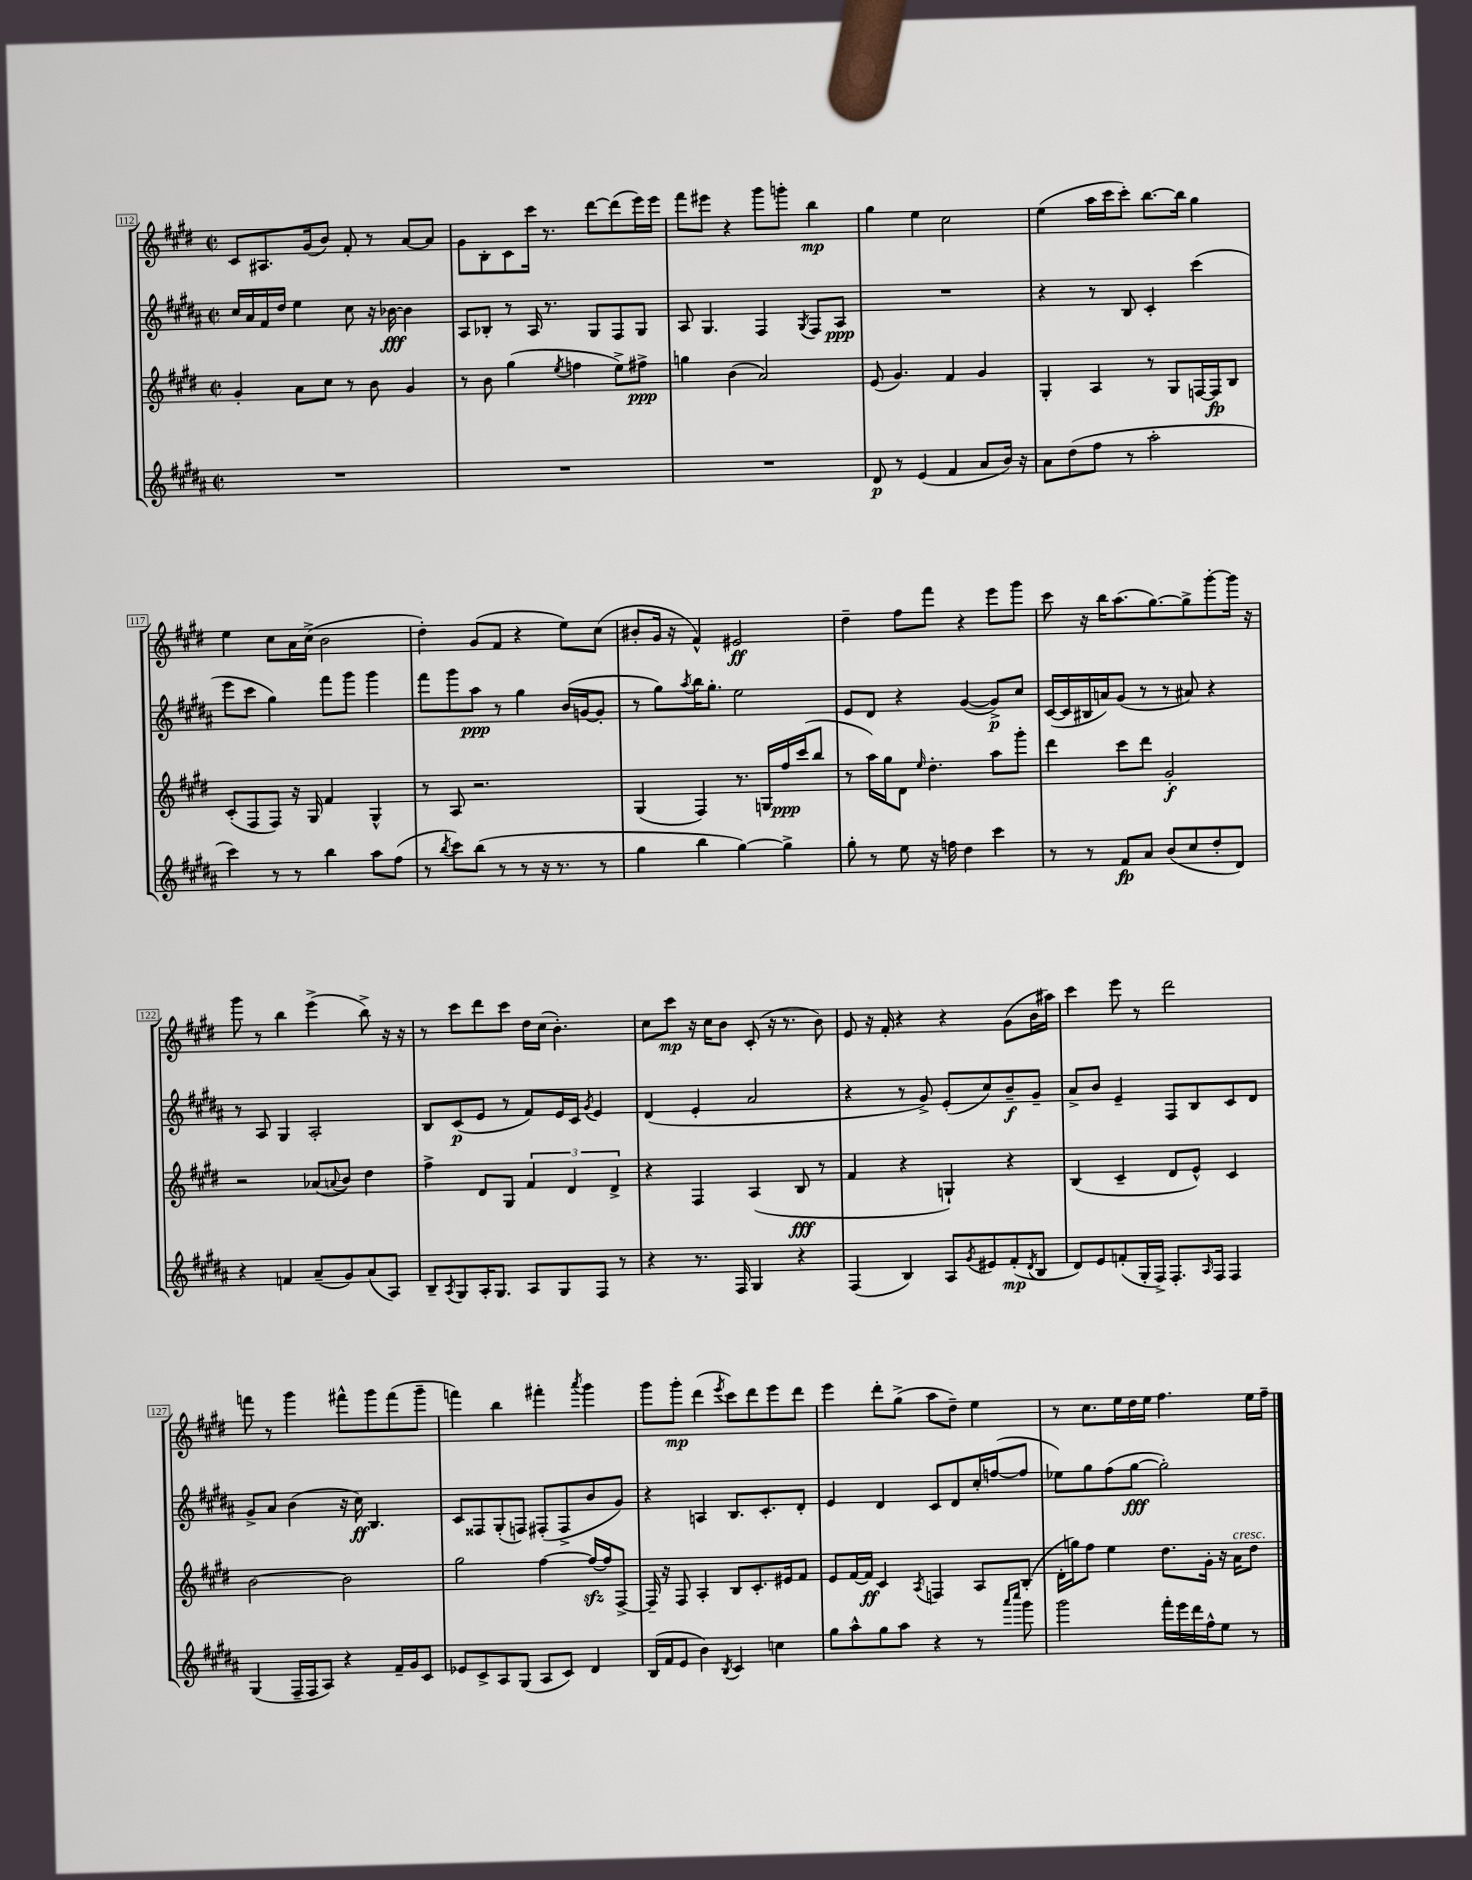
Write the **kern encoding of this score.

**kern	**kern	**kern	**kern
*staff4	*staff3	*staff2	*staff1
*clefG2	*clefG2	*clefG2	*clefG2
*k[f#c#g#d#a#]	*k[f#c#g#d#]	*k[f#c#g#d#a#]	*k[f#c#g#d#]
*M2/2	*M2/2	*M2/2	*M2/2
*met(c|)	*met(c|)	*met(c|)	*met(c|)
1r	4g#'	16cc#	8c#
.	.	16a#	.
.	.	16f#	8.A#
.	.	16dd#	.
.	8a	4ee	.
.	.	.	(16g#
.	8cc#	.	8b)
.	8r	8cc#	8f#'
.	8b	16r	8r
.	.	[16b-	.
.	4g#	4b-]	[8a
.	.	.	8a]
=	=	=	=
1r	8r	8A#	8g#
.	8b	8B-'	8B'
.	(4gg#	8r	8c#
.	.	16A#	16ccc#
.	.	8.r	8.r
.	8qee	.	.
.	4ff	.	.
.	.	8G#	[8ddd#
.	8ee^)	8F#	(8ddd#]
.	8ff#^	8G#	16eee)
.	.	.	16eee
=	=	=	=
1r	4gg	8A#	8fff#
.	.	4.G#	8eee#
.	(4b	.	4r
.	2a)	4F#	8ggg#
.	.	.	8ggg'
.	.	8qG#	.
.	.	8F#	4bb
.	.	8A#	.
=	=	=	=
8d#	(8e	1r	4gg#
8r	4.g#)	.	.
(4e	.	.	4ee
4f#	4f#	.	2cc#
8a#	4g#	.	.
16b)	.	.	.
16r	.	.	.
=	=	=	=
8a#	4G#'	4r	(4ee
(8dd#	.	.	.
8ff#	4A	8r	16aa
.	.	.	16ccc#
8r	.	8B	8ccc#')
2aa#'	8r	4c#'	[8.bb
.	8G#	.	.
.	.	.	16bb]
.	[16F	(4ccc#	4gg#
.	16F]	.	.
.	8B	.	.
=	=	=	=
4ccc#)	(8c#'	8eee	4ee
.	8F#	8ccc#	.
8r	8F#)	4gg#)	8cc#
8r	16r	.	16a
.	16G#	.	(16cc#^
4bb	4f#	8fff#	2b
.	.	8ggg#	.
8aa#	4G#^^	4ggg#	.
(8ff#	.	.	.
=	=	=	=
8r	8r	8fff#	4dd#')
8qbb	.	.	.
8ccc#)	8A	8ggg#	.
(8bb	2.r	8aa#	(8g#
8r	.	8r	8f#
8r	.	4gg#	4r
16r	.	.	.
8.r	.	.	.
.	.	(16b	8ee)
.	.	[16g	.
8r	.	8g']	(8cc#
=	=	=	=
4gg#	(4G#	8r	8b#'
.	.	8gg#)	16g#
.	.	.	16r
.	.	8qaa#	.
4bb	4F#)	16bb	4f#^^)
.	.	8.gg#'	.
[4gg#)	8.r	2ee	2e#
.	16G	.	.
4gg#^]	16ff#	.	.
.	(16ccc#	.	.
.	8bb	.	.
=	=	=	=
8gg#'	8r	8e	4dd#~
8r	16aa)	8d#	.
.	16gg#	.	.
8ee	8d#	4r	8ff#
.	16qqee	.	.
16r	4.dd#'	.	8fff#
16ff	.	.	.
4dd#	.	([4g#	4r
4ccc#	8aa	8g#^])	8eee
.	8ggg#'	8cc#	8ggg#
=	=	=	=
8r	4ddd#	([16c#	8ccc#
.	.	16c#]	.
8r	.	16B#	16r
.	.	16a)	16bb
8f#	8ccc#	(8g#	(8.aa
8a#	8ddd#	8r	.
.	.	.	[8.gg#)
(8b	2g#'	8r	.
8cc#	.	8a#)	8gg#^]
8dd#'	.	4r	[8ggg#'
8d#)	.	.	16ggg#]
.	.	.	16r
=	=	=	=
4r	2r	8r	8ggg#
.	.	8A#	8r
4f	.	4G#	4bb
(8a#~	(8a-	2A#'	(4eee^
.	8qqa	.	.
8g#)	8b)	.	.
(8a#	4dd#	.	8bb^)
8A#)	.	.	16r
.	.	.	16r
=	=	=	=
8B~	4ff#^	8B	8r
8qA#	.	.	.
8G#	.	(8c#	8ccc#
16A#'	8d#	8e	8ddd#
8.G#	.	.	.
.	8G#	8r	8ccc#
8A#	6f#	8f#)	16dd#
.	.	.	(16cc#
8G#	.	16e	4.b')
.	6d#	.	.
.	.	16c#	.
.	.	8qg#	.
8F#	.	4e	.
.	6d#^	.	.
8r	.	.	.
=	=	=	=
4r	4r	(4d#	8cc#
.	.	.	8ccc#
8.r	4F#	4e'	16r
.	.	.	16cc#
.	.	.	8b
16F#	.	.	.
4G#	(4A	2a#	(8c#'
.	.	.	16r
.	.	.	8.r
4r	8B	.	.
.	8r	.	8b)
=	=	=	=
(4F#	4f#	4r	8e
.	.	.	16r
.	.	.	16f#'
4B)	4r	8r	4r
.	.	8g#^)	.
8A#	4G`)	(8e'	4r
8qg#	.	.	.
8e#	.	8cc#)	.
(8f#'	4r	8b~	(8g#
8qd#	.	.	.
8B	.	8g#~	16b
.	.	.	16aa#)
=	=	=	=
8d#)	(4B	8a#^	4ccc#
8e	.	8b	.
(8f'	4c#~	4e~	8eee
16G#'	.	.	8r
16F#^)	.	.	.
8.F#'	8d#	8F#	2ddd#
.	8e^^)	8B	.
16qqA#	.	.	.
16F#	.	.	.
4F#	4c#	8c#	.
.	.	8d#	.
=	=	=	=
(4G#	[2b	8g#^	8fff
.	.	8a#	8r
16F#~	.	(4b	4ggg#
16F#	.	.	.
8A#)	.	.	.
4r	2b]	16r	8fff#^^
.	.	16cc#)	.
.	.	4.B	8ggg#
16f#~	.	.	(8fff#
16g#	.	.	.
8c#	.	.	8ggg#~
=	=	=	=
8e-	2gg#	8c#	4fff)
8c#^	.	8F##	.
8A#	.	(8G#'	4bb
(8G#	.	8F)	.
8A#	[4ff#	(8F#'	4fff#'
8c#)	.	8F#^	.
.	.	.	8qaaa
4d#	16ff#_	8b	4ggg#
.	16ff#]	.	.
.	[8F#^	8g#)	.
=	=	=	=
(16B	16F#~]	4r	8ggg#
16f#	16r	.	.
8e	8F#	.	8ggg#'
4b)	4A'	4A	(4ddd#
8qB	.	.	8qeee
4c#	8B	8.B	8ccc#)
.	8.c#'	.	8ddd#
.	.	8.c#'	.
4cc	.	.	8eee
.	16e#	.	.
.	8f#	8d#'	8ddd#
=	=	=	=
8gg#	8e	4e	4eee
8aa#^^	[16f#	.	.
.	16f#]	.	.
8gg#	4c#	4d#	8ddd#'
8aa#	.	.	(8gg#^
.	8qA	.	.
4r	4F	8c#	8aa
.	.	8d#	8dd#~)
8r	8A	16cc#'	4ee
.	.	([16ff	.
16qqaaa#	.	.	.
16qqcccc#	.	.	.
8ggg#	(8B'	8ff]	.
=	=	=	=
2ggg#	16d#'	8ee-)	8r
.	16gg)	.	.
.	8ff#	8gg#	8.cc#
.	4ee	(8ff#	.
.	.	.	16ee
.	.	[8gg#	16dd#
.	.	.	16ee
16fff#'	8.dd#	2gg#'])	4.ff#
16eee	.	.	.
16ddd#	.	.	.
16ff#^^	16g#'	.	.
8ee	16r	.	.
.	16a	.	.
8r	8dd#	.	16ee
.	.	.	16ff#~
==	==	==	==
*-	*-	*-	*-
